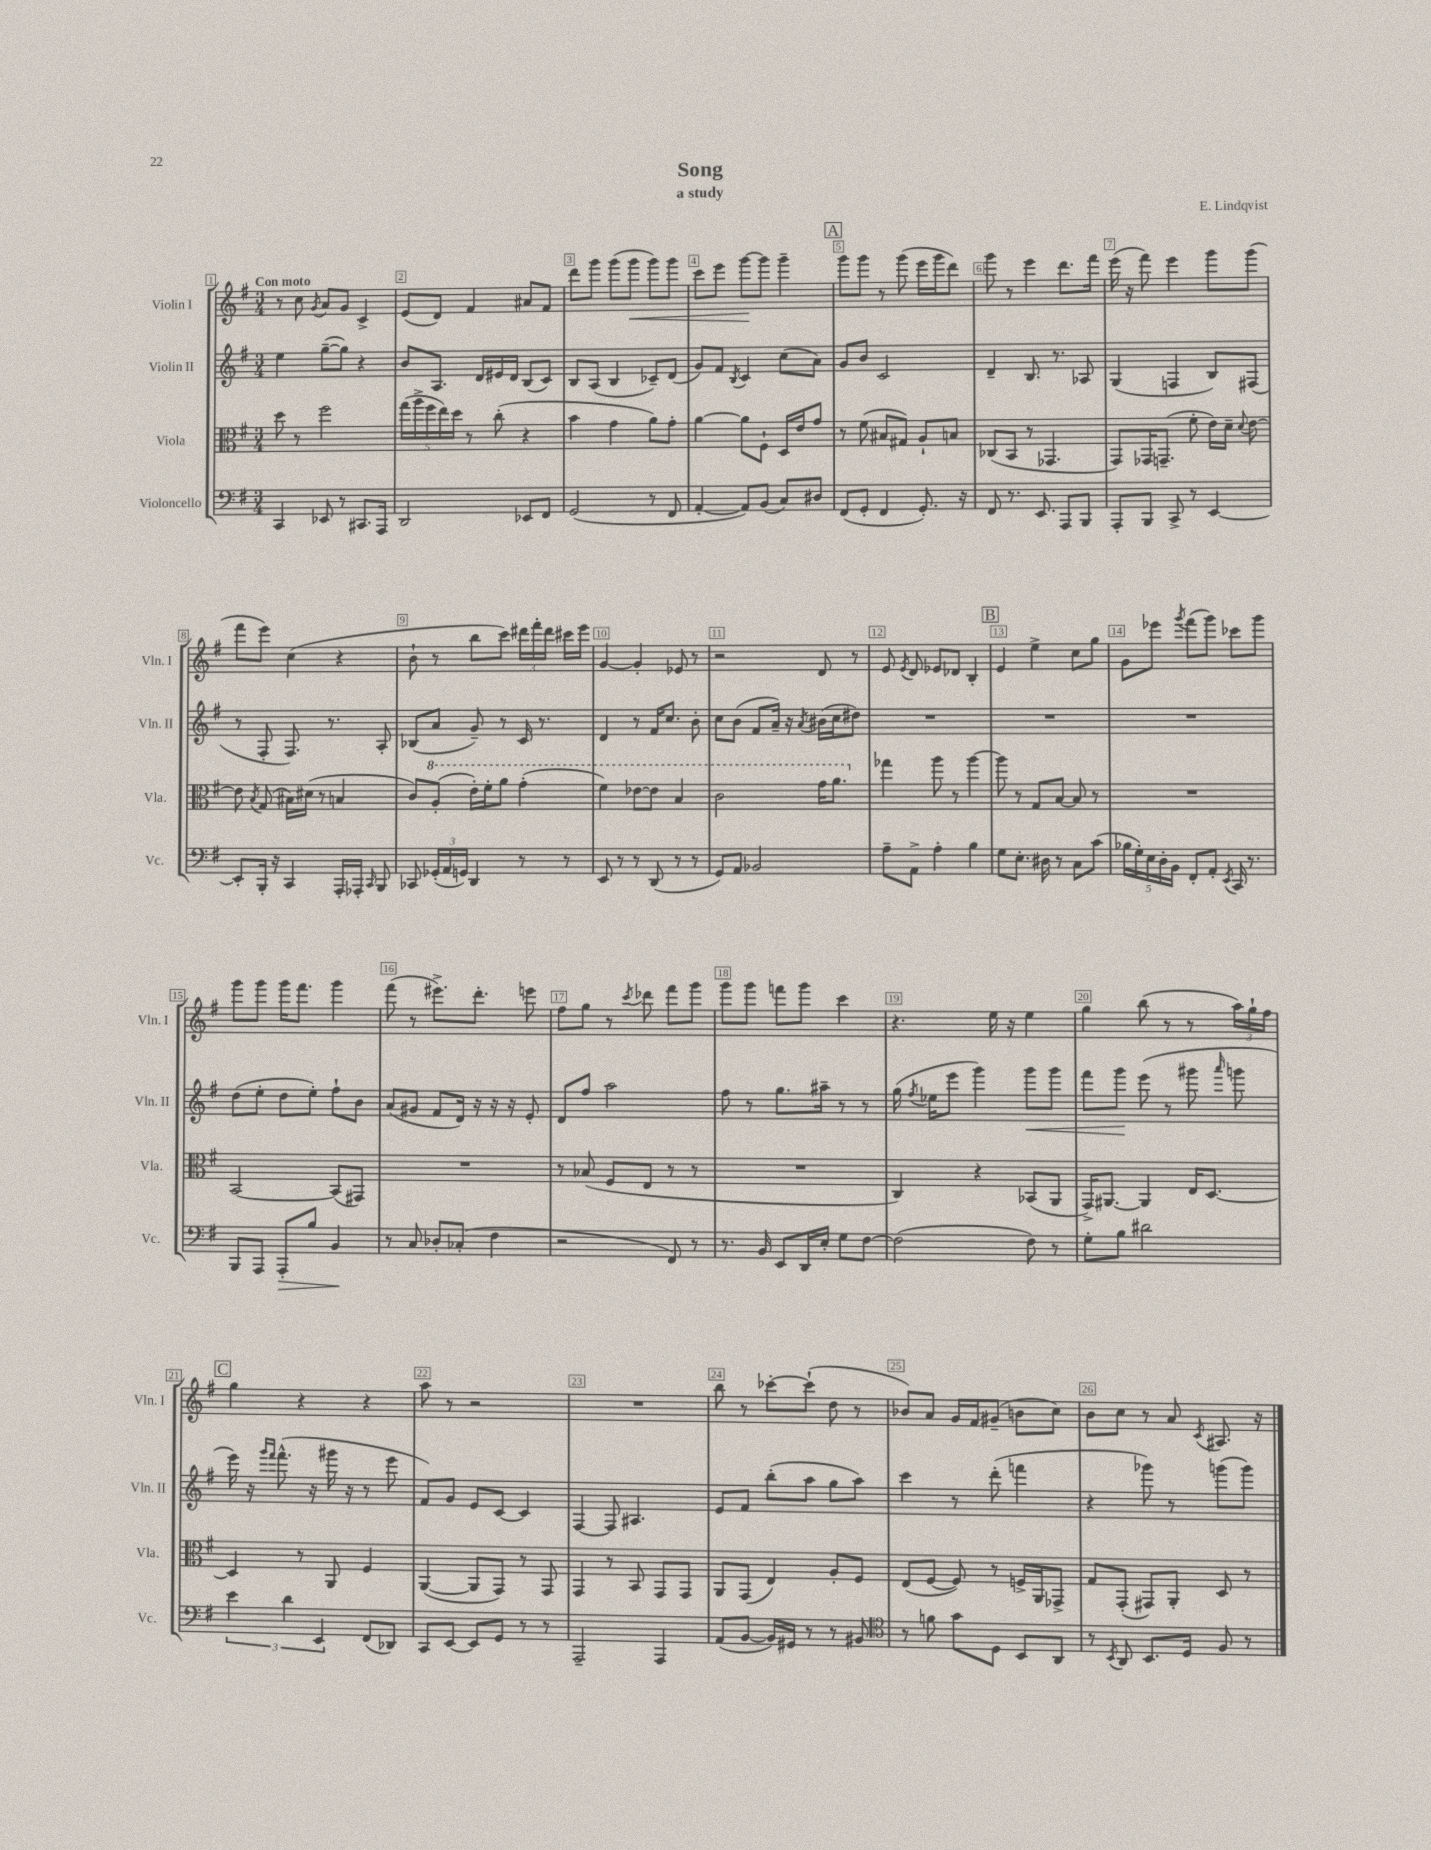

**kern	**dynam	**kern	**kern	**dynam	**kern	**dynam
*part4	*part4	*part3	*part2	*part2	*part1	*part1
*staff4	*staff4	*staff3	*staff2	*staff2	*staff1	*staff1
*I"Violoncello	*	*I"Viola	*I"Violin II	*	*I"Violin I	*
*I'Vc.	*	*I'Vla.	*I'Vln. II	*	*I'Vln. I	*
*clefF4	*	*clefC3	*clefG2	*	*clefG2	*
*k[f#]	*	*k[f#]	*k[f#]	*	*k[f#]	*
*M3/4	*	*M3/4	*M3/4	*	*M3/4	*
=1	=1	=1	=1	=1	=1	=1
!	!	!	!	!	!LO:TX:a:B:t=Con moto	!
4CC/	.	8dd\	4ee\	.	8r	.
.	.	8r	.	.	8cc\	.
.	.	.	.	.	8qg/	.
8EE-X/	.	2ff#\	([8gg~\L	.	8a/L	.
8r	.	.	8gg\J])	.	8g/J	.
8.CC#X/L	.	.	4r	.	4c^/	.
16AAA/Jk	.	.	.	.	.	.
=2	=2	=2	=2	=2	=2	=2
2DD/	.	(20gg\LL	8b/L	.	(8e/L	.
.	.	20aa^\	.	.	.	.
.	.	20ff#\	.	.	.	.
.	.	.	8.A/J	.	8d/J)	.
.	.	20ee\)	.	.	.	.
.	.	20dd\JJ	.	.	.	.
.	.	8r	.	.	4f#/	.
.	.	.	16d/LL	.	.	.
.	.	(8cc'\	16e#X/	.	.	.
.	.	.	16d/JJ	.	.	.
8EE-X/L	.	4r	(8B/L	.	8a#X/L	.
8FF#/J	.	.	8c/J)	.	8f#/J	.
=3	=3	=3	=3	=3	=3	=3
(2GG/	.	4b\	8B/L	.	8ddd\L	.
.	.	.	(8A/J	.	8ggg\J	.
.	.	4g\	4B/	.	(8ggg\L	.
!	!	!	!	!	!	!LO:HP:b
.	.	.	.	.	8ggg\J	<
8r	.	8a\L)	8c-X~/L)	.	8ggg\L)	.
8FF#/	.	8g'\J	(8d/J	.	8ggg\J	.
=4	=4	=4	=4	=4	=4	=4
[4AA'/	.	[4a\	8g/L)	.	8ccc\L	.
.	.	.	8f#/J	.	8eee\J	.
.	.	.	8qB/	.	.	.
8AA/L])	.	8a\L]	4c/	.	[8ggg\L	.
(8BB/J	.	8F#`\J	.	.	8ggg\J]	[
8C/L)	.	16D/LL	(8cc\L	.	4ggg~\	.
.	.	16e/J	.	.	.	.
8D#X/J	.	8g/J	8a\J)	.	.	.
!!LO:REH:place=s1:t=A
=5	=5	=5	=5	=5	=5	=5
(8FF#/L	.	8r	8g/L	.	8ggg\L	.
8GG'/J	.	(8f#\	8b/J	.	8ggg\J	.
4FF#/	.	8B#X/L	2c/	.	8r	.
.	.	8G#X/J)	.	.	(8ggg\	.
8.GG'/)	.	8A`/L	.	.	16eee\LL	.
.	.	.	.	.	16ggg\J	.
.	.	8Bn/J	.	.	8ddd\J)	.
16r	.	.	.	.	.	.
=6	=6	=6	=6	=6	=6	=6
8FF#/	.	(8C-X/L	4d~/	.	8ggg\	.
8.r	.	8BB/J	.	.	8r	.
.	.	8r	8.B/	.	4eee\	.
8.EE/	.	.	.	.	.	.
.	.	4.GG-X/	.	.	.	.
.	.	.	8.r	.	.	.
8AAA/L	.	.	.	.	8.ddd\L	.
8BBB/J	.	.	8A-X/	.	.	.
.	.	.	.	.	16fff#\Jk	.
=7	=7	=7	=7	=7	=7	=7
8AAA'/L	.	8GG/L)	(4G/	.	(16eee\	.
.	.	.	.	.	16r	.
8BBB/J	.	16GG-X/K	.	.	8fff#\)	.
.	.	(8.GGn~/J	.	.	.	.
8CC^/	.	.	4Fn/	.	4eee\	.
8r	.	8f#'\	.	.	.	.
[4EE/	.	16e\LL)	8B/L)	.	8ggg\L	.
.	.	16d~\JJ	.	.	.	.
.	.	8qqd/	.	.	.	.
.	.	[8e\	(8F#X/J	.	(8ggg\J	.
!!LO:LB:g=z
=8	=8	=8	=8	=8	=8	=8
8EE'/L]	.	8e\]	8r	.	8fff#\L	.
.	.	8qB/	.	.	.	.
16BBB'/Jk	.	(8G/	8F#'/	.	8eee\J)	.
16r	.	.	.	.	.	.
4CC/	.	16B#X\LL)	8.F#/)	.	(4cc\	.
.	.	(16d#X\JJ	.	.	.	.
.	.	8r	.	.	.	.
.	.	.	8.r	.	.	.
16AAA'/LL	.	4Bn/	.	.	4r	.
16AAA-X'/JJ	.	.	.	.	.	.
16qqCC/	.	.	.	.	.	.
8BBB/	.	.	8A'/	.	.	.
=9	=9	=9	=9	=9	=9	=9
8CC-X/	.	8c/L)	(8B-X/L	.	8b`\	.
*	*	*8va	*	*	*	*
(24GG-X'/LL	.	(8a'/J	8a/J	.	8r	.
24AA/	.	.	.	.	.	.
24GGn/JJ)	.	.	.	.	.	.
4DD/	.	16ee'\LL)	8g~/)	.	8bb\L	.
.	.	16ff#'\J	.	.	.	.
.	.	8aa\J	8r	.	8ccc\J)	.
8r	.	(4gg'\	16c/	.	24ddd#X\LL	.
.	.	.	.	.	24fff#'\	.
.	.	.	8.r	.	.	.
.	.	.	.	.	24ddd#\JJ	.
8r	.	.	.	.	16ccc#X\LL	.
.	.	.	.	.	16eee\JJ	.
=10	=10	=10	=10	=10	=10	=10
8EE/	.	4ff#\)	4d/	.	[4g/	.
8r	.	.	.	.	.	.
8r	.	[8ee-X\L	8r	.	4g'/]	.
(8DD/	.	8ee-\J]	16f#/KL	.	.	.
.	.	.	8.cc/J	.	.	.
8r	.	4b/	.	.	8e-X/	.
8r	.	.	8b'\	.	8r	.
=11	=11	=11	=11	=11	=11	=11
8GG/L)	.	2cc\	8cc\L	.	2r	.
8AA/J	.	.	(8b\J	.	.	.
2BB-X/	.	.	8f#/L	.	.	.
.	.	.	16a~/Jk)	.	.	.
.	.	.	16r	.	.	.
.	.	.	8qa/	.	.	.
.	.	16gg\KL	(16b#X\LL	.	8d/	.
.	.	8.aa\J	16cc\J	.	.	.
.	.	.	8dd#X\J)	.	8r	.
=12	=12	=12	=12	=12	=12	=12
*	*	*X8va	*	*	*	*
8A~\L	.	4gg-X\	2.r	.	8e/	.
.	.	.	.	.	8qe/	.
8AA^\J	.	.	.	.	8d/	.
4A'\	.	8aa\	.	.	8e-X/L	.
.	.	8r	.	.	8d-X/J	.
4B\	.	[4aa\	.	.	4B'/	.
!!LO:REH:place=s1:t=B
=13	=13	=13	=13	=13	=13	=13
8G\L	.	8aa\]	2.r	.	4e/	.
8.E'\J	.	8r	.	.	.	.
.	.	8G/L	.	.	4ee^\	.
16D#X\	.	.	.	.	.	.
8r	.	[8B/J	.	.	.	.
8C\L	.	8B/]	.	.	8cc\L	.
(8c\J	.	8r	.	.	8gg\J	.
=14	=14	=14	=14	=14	=14	=14
20B-X\LL	.	2.r	2.r	.	8g\L	.
20G'\)	.	.	.	.	.	.
20E\	.	.	.	.	.	.
.	.	.	.	.	8eee-X\J	.
20D'\	.	.	.	.	.	.
20BB\JJ	.	.	.	.	.	.
.	.	.	.	.	8qggg/	.
8FF#'/L	.	.	.	.	(8fff#\L	.
8AA'/J	.	.	.	.	8ggg\J)	.
8qEE/	.	.	.	.	.	.
16CC/	.	.	.	.	8ccc-X\L	.
8.r	.	.	.	.	.	.
.	.	.	.	.	8ggg\J	.
!!LO:LB:g=z
=15	=15	=15	=15	=15	=15	=15
8BBB/L	.	[2BB/	(8dd\L	.	8ggg\L	.
8AAA/J	.	.	8ee'\J	.	8ggg\J	.
!	!LO:HP:b	!	!	!	!	!
8AAA'/L	>	.	8dd\L	.	16ggg\KL	.
.	.	.	.	.	8.fff#\J	.
8B/J	.	.	8ee'\J)	.	.	.
4BB/	.	(8BB/L]	8ff#`\L	.	4ggg\	.
.	.	8GG#X/J)	8b\J	.	.	.
.	]	.	.	.	.	.
=16	=16	=16	=16	=16	=16	=16
8r	.	2.r	(8a/L	.	(8fff#\	.
8C/	.	.	8g#X/J	.	8r	.
8D-X'/L	.	.	8f#/L	.	8.eee#X^\L)	.
(8C-X'/J	.	.	16d/Jk)	.	.	.
.	.	.	16r	.	8.ddd'\J	.
4F#\	.	.	16r	.	.	.
.	.	.	16r	.	.	.
.	.	.	8e'/	.	8eeen\	.
=17	=17	=17	=17	=17	=17	=17
2r	.	8r	8d/L	.	8ff#\L	.
.	.	(8B-X/	8ff#/J	.	8gg\J	.
.	.	8F#/L	2aa\	.	8r	.
.	.	.	.	.	8qccc/	.
.	.	8E/J	.	.	8ddd-X\	.
8FF#/)	.	8r	.	.	8fff#\L	.
8r	.	8r	.	.	8ggg\J	.
=18	=18	=18	=18	=18	=18	=18
8.r	.	2.r	8ff#\	.	8ggg\L	.
.	.	.	8r	.	8ggg\J	.
16BB/	.	.	.	.	.	.
8EE/L	.	.	8.gg\L	.	8fffn\L	.
16DD/L	.	.	.	.	8ggg\J	.
16E'/JJ	.	.	16aa#X~\Jk	.	.	.
8G\L	.	.	8r	.	4ccc\	.
[8F#\J	.	.	8r	.	.	.
=19	=19	=19	=19	=19	=19	=19
(2F#\]	.	4C/)	(16gg\	.	4.r	.
.	.	.	8qff#/	.	.	.
.	.	.	16ee-X\KL	.	.	.
.	.	.	8eee\J	.	.	.
.	.	4r	4ggg\)	.	.	.
.	.	.	.	.	16ee\	.
.	.	.	.	.	16r	.
!	!	!	!	!LO:HP:b	!	!
8F#\)	.	(8BB-X/L	8ggg\L	<	4ee\	.
8r	.	8AA/J	8ggg\J	.	.	.
=20	=20	=20	=20	=20	=20	=20
8G'\L	.	16GG^/KL)	8fff#\L	.	4gg\	.
.	.	[8.AA#X/J	.	.	.	.
8B\J	.	.	8ggg\J	.	.	.
2d#X\	.	4AA#/]	(8eee\	[	(8bb\	.
.	.	.	8r	.	8r	.
.	.	16E/KL	8ggg#X\	.	8r	.
.	.	[8.D/J	.	.	.	.
.	.	.	16qqaaa/	.	.	.
.	.	.	8gggn\	.	24aa\LL)	.
.	.	.	.	.	24gg`\	.
.	.	.	.	.	24ff#\JJ	.
!!LO:LB:g=z
!!LO:REH:place=s1:t=C
=21	=21	=21	=21	=21	=21	=21
6e\	.	4D/]	16eee\)	.	4gg\	.
.	.	.	16r	.	.	.
.	.	.	16qqggg/LL	.	.	.
.	.	.	16qqfff#/JJ	.	.	.
.	.	.	(8.fff#^^\	.	.	.
6d\	.	.	.	.	.	.
.	.	8r	.	.	4r	.
.	.	.	16r	.	.	.
6EE/	.	.	.	.	.	.
.	.	8AA/	16ggg#X\	.	.	.
.	.	.	16r	.	.	.
(8FF#/L	.	4F#/	8r	.	4r	.
8DD-X/J)	.	.	8eee\	.	.	.
=22	=22	=22	=22	=22	=22	=22
8CC/L	.	([4AA/	8f#/L)	.	8aa\	.
[8EE/J	.	.	8g/J	.	8r	.
8EE/L]	.	8AA/L]	8e/L	.	2r	.
8GG/J	.	8GG/J)	[8c/J	.	.	.
8r	.	8r	4c/]	.	.	.
8r	.	8GG/	.	.	.	.
=23	=23	=23	=23	=23	=23	=23
2AAA~/	.	4GG/	[4F#/	.	2.r	.
.	.	8r	8F#/]	.	.	.
.	.	8BB/	4.A#X/	.	.	.
4AAA/	.	8GG/L	.	.	.	.
.	.	8GG/J	.	.	.	.
=24	=24	=24	=24	=24	=24	=24
(8AA/L	.	8AA/L	8e/L	.	8bb\	.
[8BB/J	.	(8GG/J	8f#/J	.	8r	.
16BB/LL])	.	4E/)	(8bb'\L	.	[8ccc-X'\L	.
16GG#X/JJ	.	.	.	.	.	.
8r	.	.	8aa\J	.	(8ccc-`\J]	.
8r	.	8A'/L	8gg\L	.	8dd\	.
8BB#X/	.	8F#/J	8aa\J)	.	8r	.
=25	=25	=25	=25	=25	=25	=25
*clefC4	*	*	*	*	*	*
8r	.	(8E/L	4ccc\	.	8b-X/L)	.
8fn\	.	[8F#/J	.	.	8a/J	.
8g\L	.	8F#/])	8r	.	16g/LL	.
.	.	.	.	.	16f#/J	.
8D\J	.	8r	(8ddd'\	.	(8g#X~/J	.
8BB/L	.	16Fn^/LL	4fffn\	.	8bn\L	.
.	.	16AA/J	.	.	.	.
8AA/J	.	8GG-X^/J	.	.	8cc\J)	.
=26	=26	=26	=26	=26	=26	=26
8r	.	8G/L	4r	.	8b\L	.
8qBB/	.	.	.	.	.	.
8AA/	.	(8GG'/J	.	.	8cc\J	.
8.BB/L	.	8GG#X/L)	8ggg-X\)	.	8r	.
.	.	8AA'/J	8r	.	8a/	.
16D/Jk	.	.	.	.	.	.
.	.	.	.	.	8qc/	.
8F#/	.	8D/	(8gggn\L	.	8.A#X/	.
8r	.	8r	8ggg\J)	.	.	.
.	.	.	.	.	16r	.
==	==	==	==	==	==	==
*-	*-	*-	*-	*-	*-	*-
